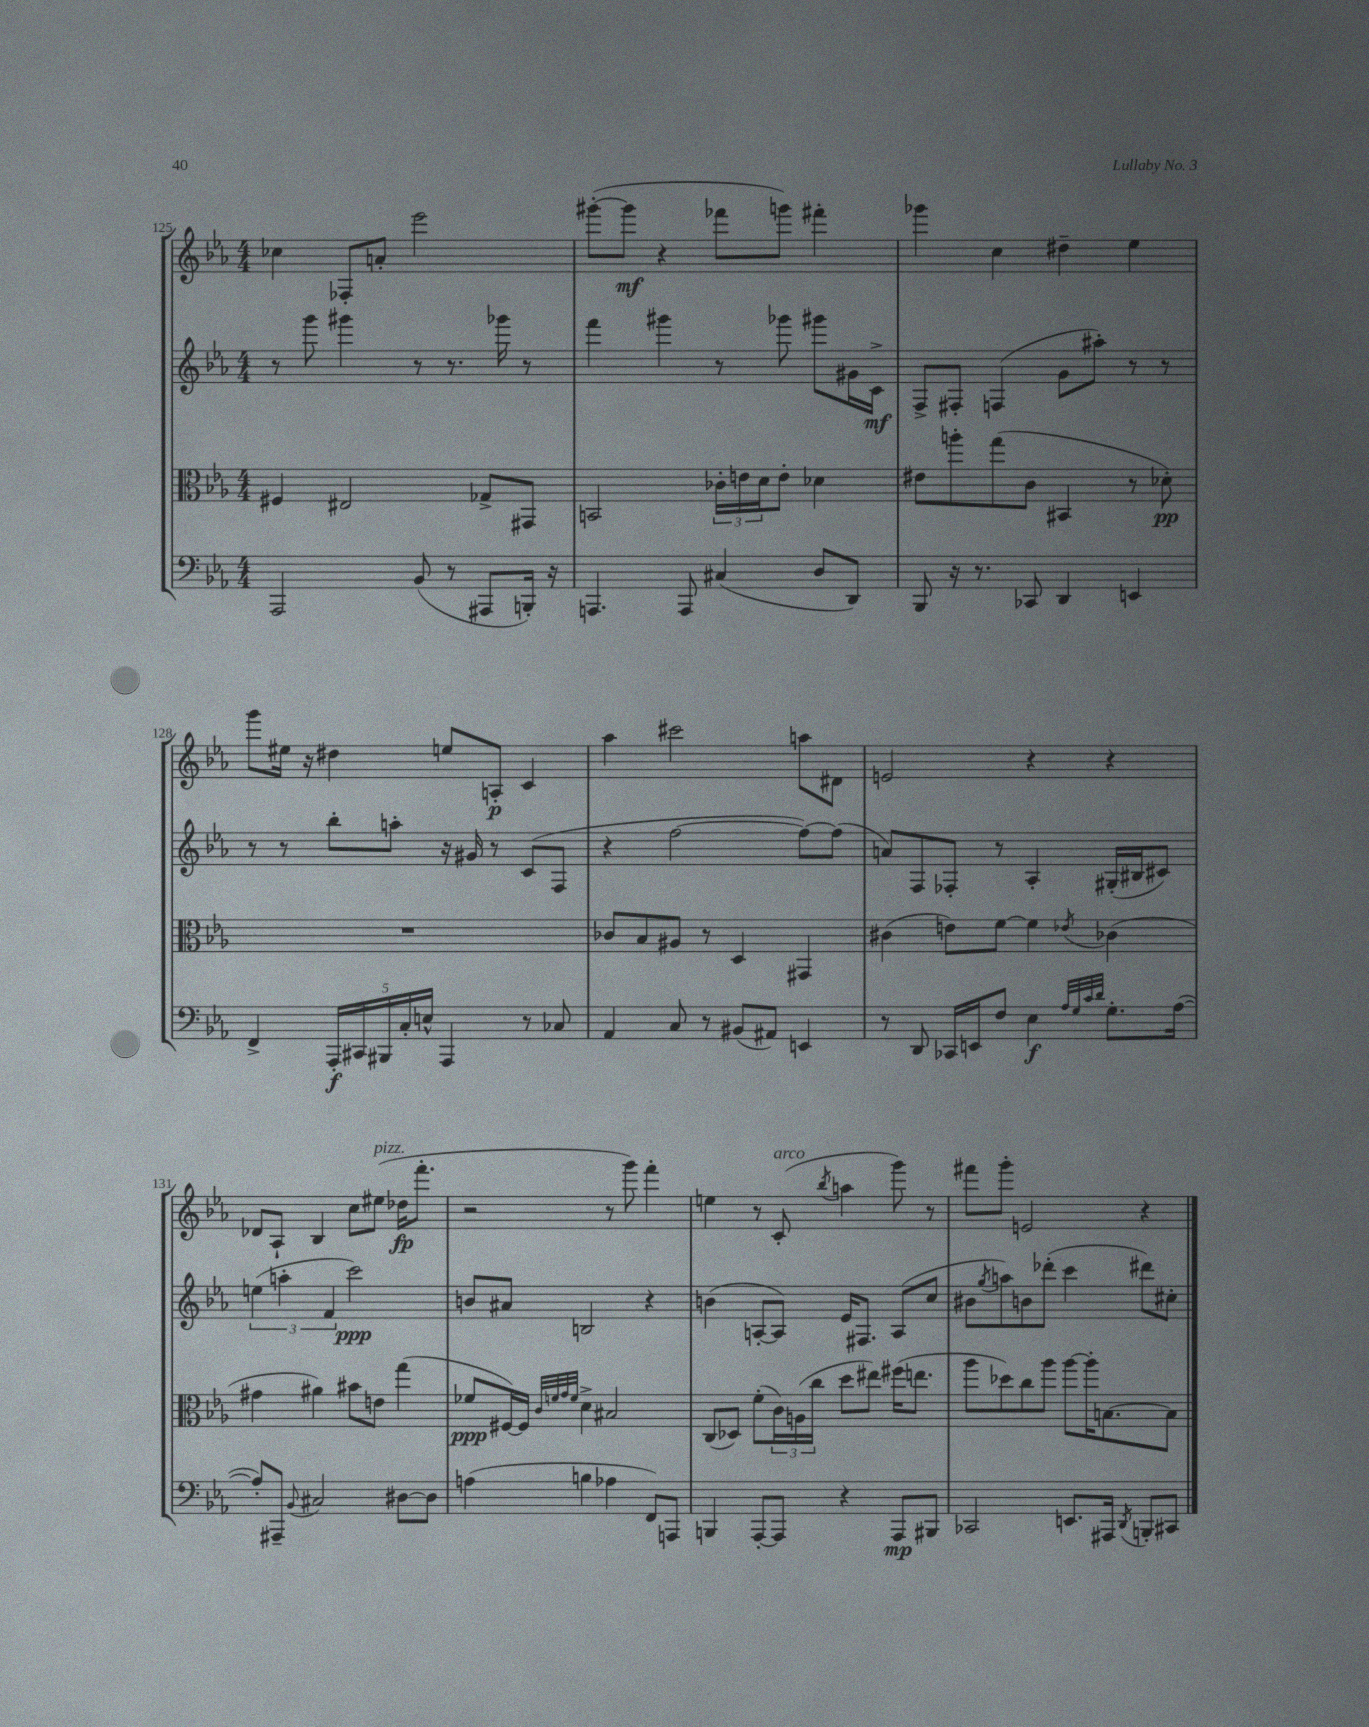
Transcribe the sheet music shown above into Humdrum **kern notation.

**kern	**kern	**kern	**kern
*staff4	*staff3	*staff2	*staff1
*clefF4	*clefC3	*clefG2	*clefG2
*k[b-e-a-]	*k[b-e-a-]	*k[b-e-a-]	*k[b-e-a-]
*M4/4	*M4/4	*M4/4	*M4/4
2AAA-	4F#	8r	4cc-
.	.	8ggg	.
.	2E#	4ggg#	8F-'
.	.	.	8a'
(8BB-	.	8r	2eee-
8r	.	8.r	.
8AAA#	8G-^	.	.
.	.	16ggg-	.
16BBB')	8GG#	8r	.
16r	.	.	.
=	=	=	=
4.AAA	2BB	4fff	([8ggg#'
.	.	.	8ggg#]
.	.	4ggg#	4r
8AAA	.	.	.
(4C#	24c-'	8r	8fff-
.	24e	.	.
.	24d	.	.
.	8e'	8ggg-	8ggg)
8D	4d-	8ggg#	4fff#'
8DD)	.	16g#	.
.	.	16c^	.
=	=	=	=
8BBB-	8e#	8F^	4ggg-
16r	8aa'	8F#'	.
8.r	.	.	.
.	(8gg	(4F	4cc
8CC-	8c	.	.
4DD	4BB#	8g	4dd#~
.	.	8aa#')	.
4EE	8r	8r	4ee-
.	8d-')	8r	.
=	=	=	=
4FF^	1r	8r	8ggg
.	.	8r	16ee#
.	.	.	16r
20AAA-'	.	8bb-'	4dd#
20CC#	.	.	.
20BBB#	.	.	.
.	.	8aa'	.
20C'	.	.	.
20E^^	.	.	.
4AAA-	.	16r	8ee
.	.	16g#	.
.	.	8r	8A'
8r	.	(8c	4c
8C-	.	8F	.
=	=	=	=
4AA-	8c-	4r	4aa-
.	8B-	.	.
8C	8A#	[2ff	2ccc#
8r	8r	.	.
(8BB#	4D	.	.
8AA#)	.	.	.
4EE	4GG#	8ff_)	8aa
.	.	(8ff]	8d#
=	=	=	=
8r	(4c#	8a)	2e
8DD	.	8F	.
16CC-	8e)	8F-'	.
16EE	.	.	.
8F	[8f	8r	.
4E-	4f]	4A-'	4r
32qqA-	.	.	.
32qqG	.	.	.
32qqc	.	.	.
32qqd	8qe-	.	.
8.G'	(4c-	(16G#'	4r
.	.	16B#	.
.	.	8c#)	.
([16A-	.	.	.
=	=	=	=
8A-'])	4g#	(6ee	8d-
8AAA#~	.	.	8A-`
.	.	6aa'	.
8qqBB-	.	.	.
2C#	4a#)	.	4B-
.	.	6f	.
.	8b#	2ccc)	8cc
.	8e	.	(8ee#
[8D#	(4gg	.	16dd-
.	.	.	8.fff'
8D#]	.	.	.
=	=	=	=
(4A	8f-	8b	2r
.	[16F#)	8a#	.
.	16F#]	.	.
.	32qqc	.	.
.	32qqf	.	.
.	32qqg	.	.
.	32qqf	.	.
4B	4d^	2B	.
4A-	2B#	.	8r
.	.	.	8ggg)
8FF)	.	4r	4fff'
8AAA	.	.	.
=	=	=	=
4BBB	(8C	(4b	4ee
.	8D-)	.	.
[8AAA-'	(8f'	[8A'	8r
8AAA-]	24c)	8A])	(8c'
.	(24A	.	.
.	24cc	.	.
.	.	.	8qbb-
4r	8dd	16e-	4aa
.	.	8.F#	.
.	8ee#)	.	.
8AAA-	(16ff#	(8A	8ggg)
.	8.ee	.	.
8BBB#	.	8cc	8r
=	=	=	=
2CC-	8aa-	8b#	8fff#
.	.	8qgg	.
.	8dd-)	8aa)	8ggg'
.	8cc	8b	2e
.	8aa-	(8ddd-'	.
8.EE	[8aa-	4ccc	.
.	16aa-']	.	.
16AAA#	[8.B	.	.
8qDD	.	.	.
8BBB'	.	8ddd#)	4r
8CC#	8B]	8cc#'	.
==	==	==	==
*-	*-	*-	*-
